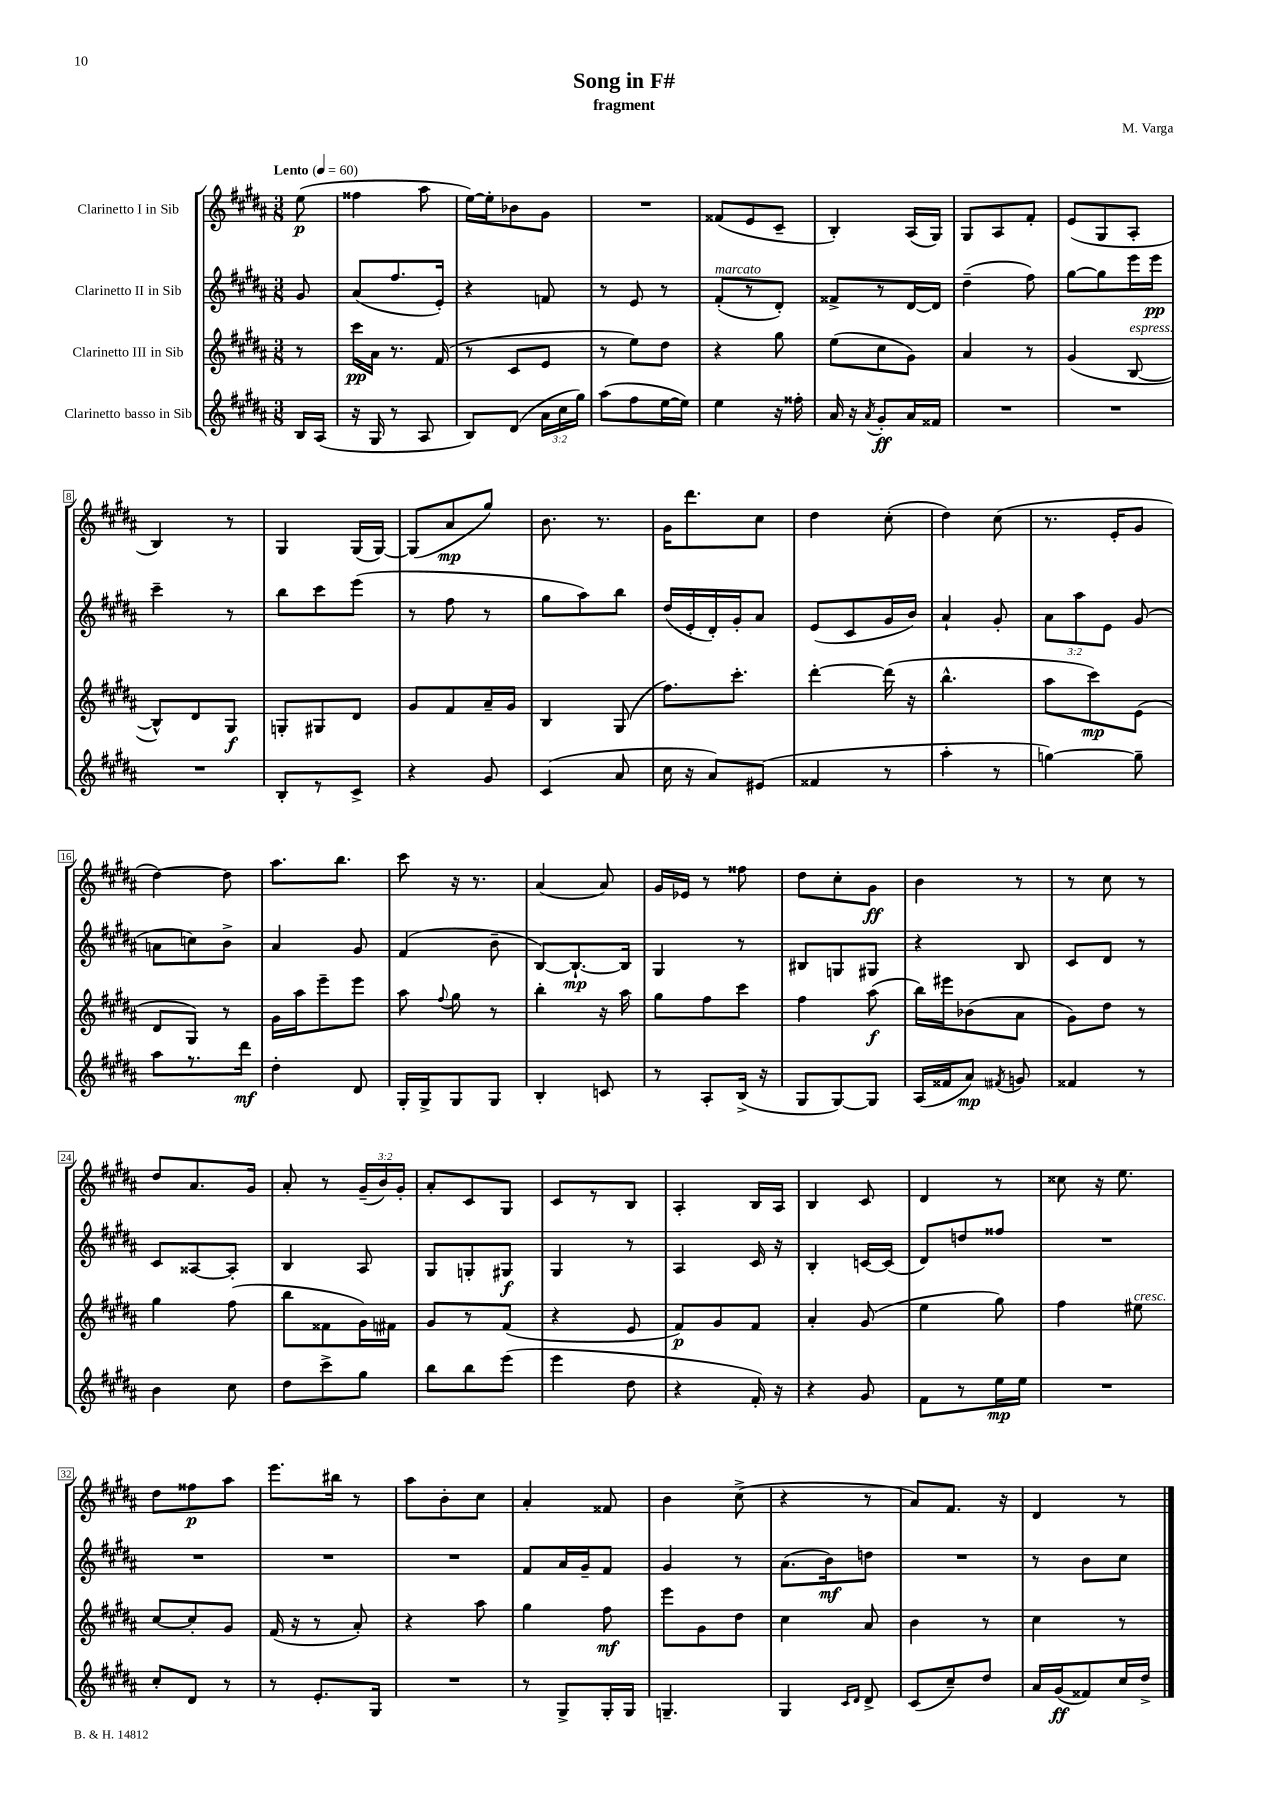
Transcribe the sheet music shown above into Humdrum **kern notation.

**kern	**kern	**kern	**kern
*staff4	*staff3	*staff2	*staff1
*clefG2	*clefG2	*clefG2	*clefG2
*k[f#c#g#d#a#]	*k[f#c#g#d#a#]	*k[f#c#g#d#a#]	*k[f#c#g#d#a#]
*M3/8	*M3/8	*M3/8	*M3/8
*MM60	*MM60	*MM60	*MM60
16B	8r	8g#	(8ee
(16A#	.	.	.
=	=	=	=
16r	16ccc#	(8a#	4ff##
16G#	16a#	.	.
8r	8.r	8.ff#	.
8A#	.	.	8aa#
.	(16f#	16e')	.
=	=	=	=
8B)	8r	4r	[16ee)
.	.	.	16ee']
(8d#	8c#	.	8b-
24a#	8e	8f	8g#
24cc#	.	.	.
24gg#)	.	.	.
=	=	=	=
(8aa#	8r	8r	4.r
8ff#	8ee)	8e	.
[16ee	8dd#	8r	.
16ee])	.	.	.
=	=	=	=
4ee	4r	(8f#'	(8f##
.	.	8r	8e
16r	8gg#	8d#')	8c#~
16ff##'	.	.	.
=	=	=	=
16a#	(8ee	8f##^	4B')
16r	.	.	.
8qa#	.	.	.
8g#'	8cc#	8r	.
16a#	8g#)	[16d#	(16A#
16f##	.	16d#]	16G#)
=	=	=	=
4.r	4a#	(4dd#~	8G#
.	.	.	8A#
.	8r	8ff#)	8f#'
=	=	=	=
4.r	(4g#	[8gg#	(8e
.	.	8gg#]	8G#
.	[8B	16eee	8A#'
.	.	16eee	.
=	=	=	=
4.r	8B^^])	4ccc#~	4B)
.	8d#	.	.
.	8G#	8r	8r
=	=	=	=
8B'	8G'	8bb	4G#
8r	8G#	8ccc#	.
8c#^	8d#	(8eee	(16G#
.	.	.	[16G#)
=	=	=	=
4r	8g#	8r	(8G#]
.	8f#	8ff#	8a#
8g#	16a#~	8r	8gg#)
.	16g#	.	.
=	=	=	=
(4c#	4B	8gg#	8.b
.	.	8aa#)	.
.	.	.	8.r
8a#	(8G#	8bb	.
=	=	=	=
16cc#	8.ff#)	(16dd#	16g#
16r	.	16e'	8.ddd#
8a#)	.	16d#')	.
.	8.ccc#'	16g#'	.
(8e#	.	8a#	8cc#
=	=	=	=
4f##	[4ddd#'	(8e	4dd#
.	.	8c#	.
8r	(16ddd#]	16g#	(8cc#'
.	16r	16b)	.
=	=	=	=
4aa#'	4.bb^^	4a#`	4dd#)
8r	.	8g#'	(8cc#
=	=	=	=
[4gg)	8aa#	12a#	8.r
.	.	12aa#	.
.	8ccc#)	.	.
.	.	12e	.
.	.	.	16e'
8gg~]	(8e	(8g#	8g#
=	=	=	=
8aa#	8d#	8a	[4dd#)
8.r	8G#)	8cc)	.
.	8r	8b^	8dd#]
16ddd#	.	.	.
=	=	=	=
4dd#'	16g#	4a#	8.aa#
.	16aa#	.	.
.	8eee~	.	.
.	.	.	8.bb
8d#	8eee	8g#	.
=	=	=	=
16G#'	8aa#	(4f#	8ccc#
16G#^	.	.	.
.	8qqff#	.	.
8G#	8gg#	.	16r
.	.	.	8.r
8G#	8r	8b~	.
=	=	=	=
4B'	4bb'	[8B)	(4a#
.	.	8.B`_	.
8c	16r	.	8a#)
.	16aa#	16B]	.
=	=	=	=
8r	8gg#	4G#	16g#
.	.	.	16e-
8A#'	8ff#	.	8r
(16B^	8ccc#	8r	8ff##
16r	.	.	.
=	=	=	=
8G#	4ff#	8B#	8dd#
[8G#)	.	8G	8cc#'
8G#]	(8aa#	8G#	8g#
=	=	=	=
(16A#	16bb)	4r	4b
16f##	16eee#	.	.
8a#)	(8b-	.	.
8qf#	.	.	.
8g	8a#	8B	8r
=	=	=	=
4f##	8g#)	8c#	8r
.	8dd#	8d#	8cc#
8r	8r	8r	8r
=	=	=	=
4b	4gg#	8c#	8dd#
.	.	[8A##	8.a#
8cc#	(8ff#	8A##']	.
.	.	.	16g#
=	=	=	=
8dd#	8bb	4B	8a#'
8ccc#^	8f##	.	8r
8gg#	16g#)	8A#	(24g#~
.	.	.	24b)
.	16f#	.	.
.	.	.	24g#'
=	=	=	=
8bb	8g#	8G#	8a#'
8bb	8r	8G'	8c#
(8eee	(8f#	8G#	8G#
=	=	=	=
4eee	4r	4G#	8c#
.	.	.	8r
8dd#	8e	8r	8B
=	=	=	=
4r	8f#)	4A#	4A#'
.	8g#	.	.
16f#')	8f#	16c#	16B
16r	.	16r	16A#
=	=	=	=
4r	4a#'	4B'	4B
8g#	(8g#	[16c	8c#
.	.	(16c]	.
=	=	=	=
8f#	4ee	8d#)	4d#
8r	.	8dd	.
16ee	8gg#)	8ff##	8r
16ee	.	.	.
=	=	=	=
4.r	4ff#	4.r	8cc##
.	.	.	16r
.	.	.	8.ee
.	8ee#	.	.
=	=	=	=
8cc#'	[8cc#	4.r	8dd#
8d#	8cc#']	.	8ff##
8r	8g#	.	8aa#
=	=	=	=
8r	(16f#	4.r	8.eee
.	16r	.	.
8.e'	8r	.	.
.	.	.	16bb#
.	8a#')	.	8r
16G#	.	.	.
=	=	=	=
4.r	4r	4.r	8aa#
.	.	.	8b'
.	8aa#	.	8cc#
=	=	=	=
8r	4gg#	8f#	4a#'
8G#^	.	16a#	.
.	.	16g#~	.
16G#'	8ff#	8f#	8f##
16G#	.	.	.
=	=	=	=
4.G~	8eee	4g#	4b
.	8g#	.	.
.	8dd#	8r	(8cc#^
=	=	=	=
4G#	4cc#	(8.a#	4r
.	.	16b)	.
16qqc#	.	.	.
16qqd#	.	.	.
8d#^	8a#	8dd	8r
=	=	=	=
(8c#	4b	4.r	8a#)
8cc#~)	.	.	8.f#
8dd#	8r	.	.
.	.	.	16r
=	=	=	=
16a#	4cc#	8r	4d#
(16g#	.	.	.
8f##)	.	8b	.
16cc#	8r	8cc#	8r
16dd#^	.	.	.
==	==	==	==
*-	*-	*-	*-
